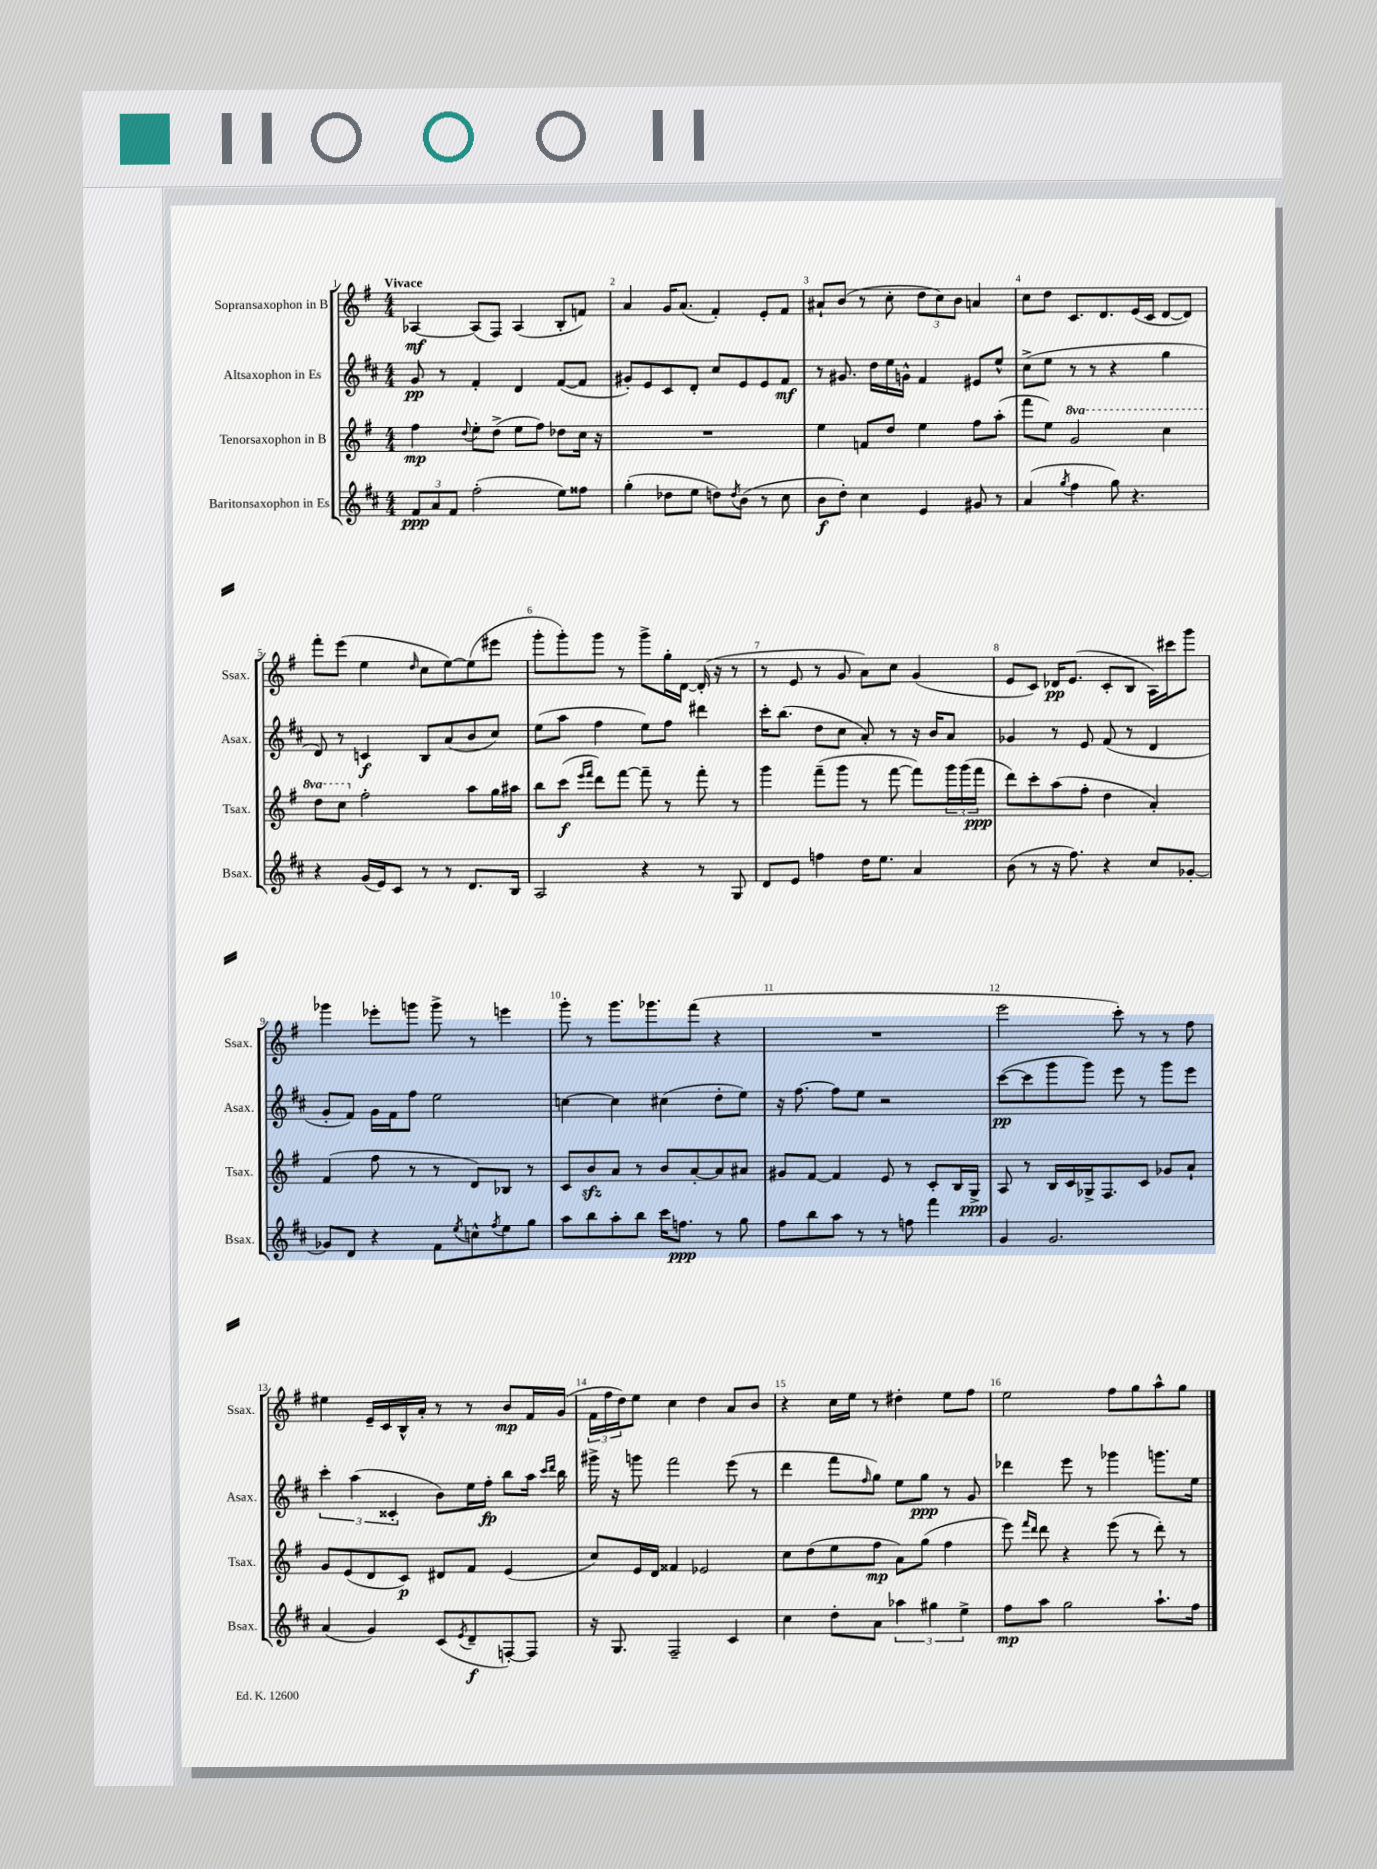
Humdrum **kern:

**kern	**kern	**kern	**kern
*staff4	*staff3	*staff2	*staff1
*clefG2	*clefG2	*clefG2	*clefG2
*k[f#c#]	*k[f#]	*k[f#c#]	*k[f#]
*M4/4	*M4/4	*M4/4	*M4/4
12f#	4ff#	8g	[4A-
12a	.	.	.
.	.	8r	.
12f#	.	.	.
.	8qqdd	.	.
(2ff#'	8ee'	4f#'	(8A-]
.	(8dd^	.	8F#)
.	8ee	4d	(4A-
.	8ff#)	.	.
8ee)	8dd-	([8f#	8B'
8ff##	16cc	8f#]	8f)
.	16r	.	.
=	=	=	=
(4gg'	1r	8g#')	4a
.	.	8e	.
8dd-	.	8c#	16g
.	.	.	(8.a
8ee	.	8d'	.
8dd)	.	8cc#	4f#')
8qdd	.	.	.
(8b	.	8e	.
8r	.	8e	8e'
8cc#	.	8f#	8f#
=	=	=	=
8b	4ee	8r	8a#`
8dd')	.	8.g#	(8b
4cc#	8f	.	8r
.	.	16dd	.
.	8dd	16ee	8cc'
.	.	16g^^	.
4e	4ee	4f#	12dd
.	.	.	12cc)
.	.	.	12b
8g#	8ff#	8e#	4a
8r	(8aa'	8ee^^	.
=	=	=	=
(4a	8fff#	(8cc#^	8cc
.	8ee)	8ee	8dd
8qgg	.	.	.
4ff#	2gg	8r	8.c
.	.	8r	.
.	.	.	8.d
8gg)	.	4r	.
4.r	.	.	(16e
.	.	.	16c
.	4ccc	4gg	[8d
.	.	.	8d])
=	=	=	=
4r	8ddd	8d)	8fff#'
.	8ccc	8r	(8eee
(16g	2ff#'	4c	4ee
16e)	.	.	.
8c#	.	.	.
.	.	.	16qqdd
8r	.	8B	8cc
8r	.	(8a	[8ee)
8.d	8aa	8b	(8ee]
.	16gg	8cc#)	8eee#
16B	16aa#	.	.
=	=	=	=
2A	8bb	(8ee	8ggg'
.	(8ccc	8aa	8ggg')
.	16qqeee	.	.
.	16qqfff#	.	.
.	8ddd)	4ff#	8ggg
.	[8fff#	.	8r
4r	8fff#~]	8ee)	8ggg^
.	8r	8ff#	16gg'
.	.	.	[16d
8r	8fff#'	4ddd#	(16d']
.	.	.	16r
8G	8r	.	8r
=	=	=	=
8d	4ggg	16ccc#'	8r
.	.	(8.bb	.
8e	.	.	8e
4ff	(8fff#~	8dd	8r
.	8ggg	8cc#	8g
16dd	8r	8a')	8a)
8.ee	.	.	.
.	[8fff#	8r	8cc
4a	8fff#])	16r	(4g
.	.	16b	.
.	24ggg	8a	.
.	(24ggg	.	.
.	24fff#	.	.
=	=	=	=
(8b	8ddd)	4g-	8e
8r	8ccc'	.	8c)
16r	(8aa	8r	16d-
8.ff#)	.	.	(8.e
.	8ff#'	8e	.
4r	4dd	(8f#	8c'
.	.	8r	8B
8cc#	4a')	4d	16A)
.	.	.	16ccc#
[8g-'	.	.	8ggg
=	=	=	=
8g-]	(4f#	8g'	4ggg-
8d	.	8f#)	.
4r	8ff#	16g	8eee-'
.	.	16f#	.
.	8r	8ff#	8ggg
8f#	8r	2ee	8ggg^
8qee	.	.	.
8cc^^	8d)	.	8r
8qff#	.	.	.
8ee	8B-	.	4eee
8gg	8r	.	.
=	=	=	=
8aa	8c	[4cc	8ggg'
8bb	8b	.	8r
8aa'	8a	4cc]	8.ggg
8bb	8r	.	.
.	.	.	8.ggg-
16ccc#	8b	(4cc#	.
8.ff	.	.	.
.	[8a'	.	(8fff#
8r	8a]	8dd'	4r
8gg	8a#	8ee)	.
=	=	=	=
8ff#	8g#	16r	1r
.	.	[8.ff#	.
8bb	[8f#	.	.
8aa	4f#]	8ff#]	.
8r	.	8ee	.
8r	8e	2r	.
8ff	8r	.	.
4fff#	8c'	.	.
.	16B	.	.
.	16G^	.	.
=	=	=	=
4g	8A	([8ccc#	2eee
.	8r	8ccc#]	.
2.g	16B	8ggg	.
.	16c	.	.
.	16G-^	8ggg)	.
.	8.F#	.	.
.	.	8eee	8ccc')
.	8c	8r	8r
.	8g-	8ggg	8r
.	8a`	8eee	8ff#
=	=	=	=
(4a	8g	6ccc#'	4ee#
.	(8e	.	.
.	.	(6aa	.
4g)	8d	.	16e~
.	.	.	16c
.	.	6c##'	.
.	8c)	.	16B^^
.	.	.	16a'
(8c#	8d#	8b)	8r
8qe	.	.	.
8d~	8f#	16ee	8r
.	.	16ff#'	.
[8F')	(4e	8bb	8b
8F]	.	16aa	16f#
.	.	16qqccc#	.
.	.	16qqddd	.
.	.	16bb	(16g
=	=	=	=
16r	8cc)	16ggg#^	24f#
.	.	.	24ff#
8.G	.	16r	.
.	.	.	24dd)
.	16e	8ggg	8ee
.	16d	.	.
2F#~	4f##	2fff#	4cc
.	2e-	.	4dd
4c#	.	(8eee	8a
.	.	8r	8b
=	=	=	=
4cc#	8cc	4ddd	4r
.	(8dd	.	.
8dd'	8ee	8fff#	16cc
.	.	.	16ee
.	.	16qqff#	.
8a	8ff#	8gg)	8r
6aa-	8a)	8ee	4dd#'
.	(8gg	8gg	.
6gg#	.	.	.
.	4ff#	8r	8ee
6ee^	.	.	.
.	.	8g	8ff#
=	=	=	=
8ff#	8eee)	4ddd-	2ee
.	16qqfff#	.	.
.	16qqddd	.	.
8aa	8ddd	.	.
2gg	4r	8eee	.
.	.	8r	.
.	(8eee	4ggg-	8ff#
.	8r	.	8gg
8.aa`	8ddd')	8.ggg	8aa^^
.	8r	.	8gg
16ff#	.	16ee	.
==	==	==	==
*-	*-	*-	*-
